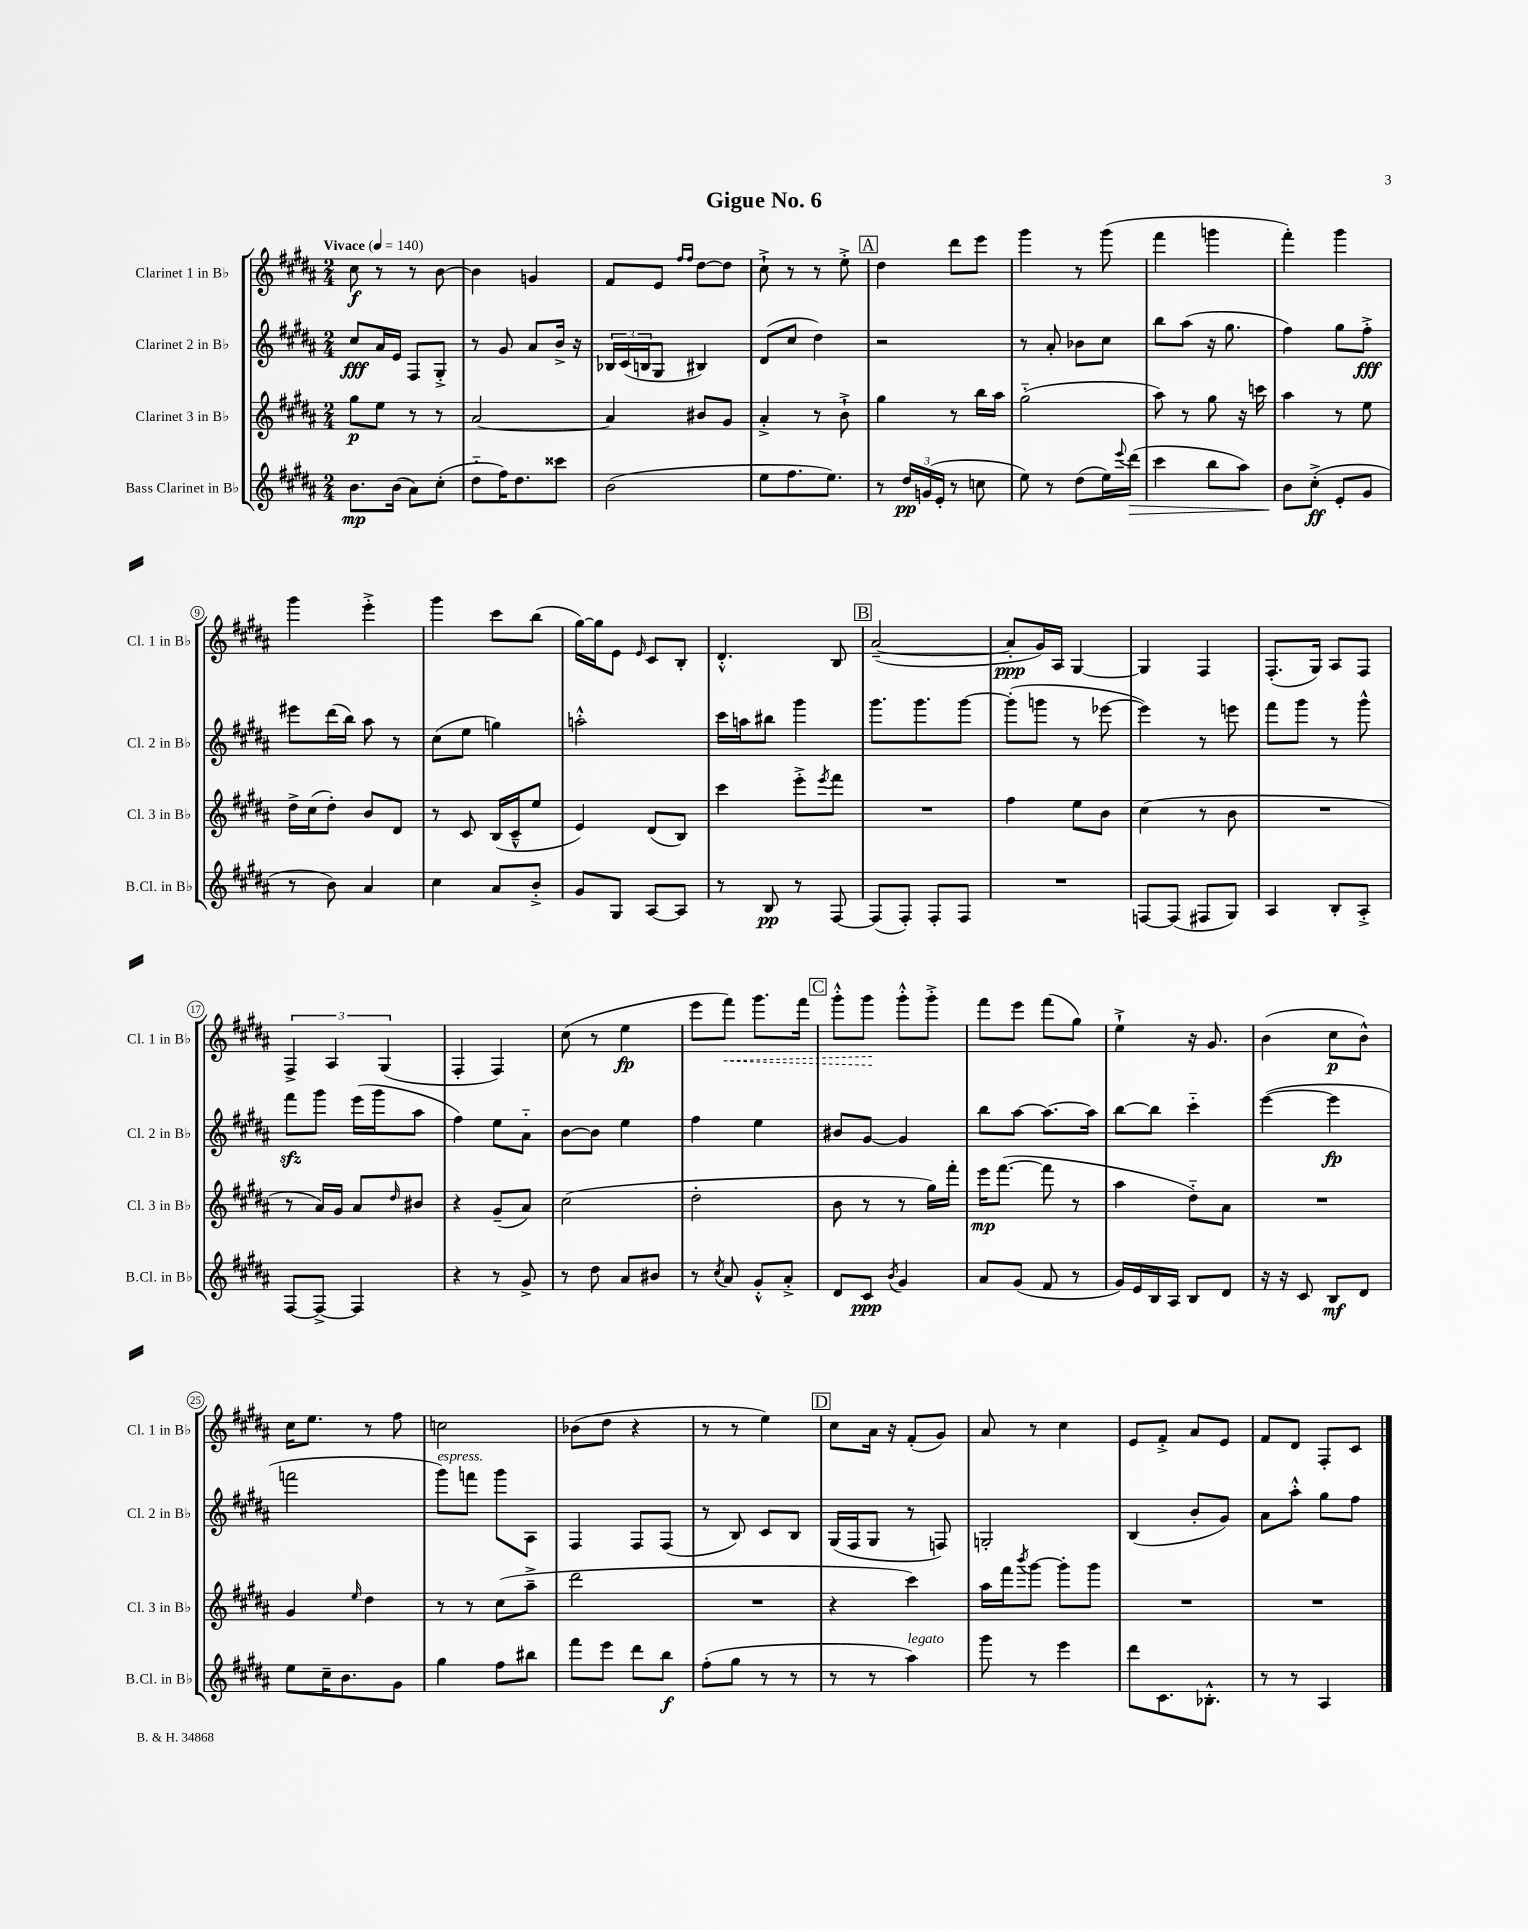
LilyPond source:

\header { title = "Gigue No. 6" }
<<
\new StaffGroup <<
\new Staff = "s0" \with { instrumentName = "Clarinet 1 in Bb" shortInstrumentName = "Cl. 1 in Bb" } {
    \clef treble \key b \major \numericTimeSignature \time 2/4 \tempo "Vivace" 4 = 140
    cis''8\f r8 r8 b'8~ |
    b'4 g'4 |
    fis'8 e'8 \grace { fis''16 fis''16 } dis''8~ dis''8 |
    cis''8-!-> r8 r8 e''8-.-> |
    \mark \markup { \box "A" } dis''4 dis'''8 e'''8 |
    gis'''4 r8 gis'''8( |
    fis'''4 g'''4 |
    fis'''4-.) gis'''4 |
    gis'''4 e'''4-.-> |
    gis'''4 cis'''8 b''8( |
    gis''16~) gis''16 e'8 \grace { e'16 } cis'8 b8-. |
    dis'4.-.-^ b8 |
    \mark \markup { \box "B" } ais'2~--( |
    ais'8-.\ppp gis'16) ais16 gis4~ |
    gis4 fis4 |
    fis8.-.( gis16) ais8 fis8 |
    \tuplet 3/2 { fis4-> ais4 gis4( } |
    fis4-. fis4) |
    cis''8( r8 e''4\fp |
    e'''8 \once \override Hairpin.style = #'dashed-line fis'''8\<) gis'''8. fis'''16 |
    \mark \markup { \box "C" } gis'''8-.-^ gis'''8\! gis'''8-.-^ gis'''8-.-> |
    fis'''8 e'''8 fis'''8( gis''8) |
    e''4-!-> r16 gis'8. |
    b'4( cis''8\p b'8-^) |
    cis''16 e''8. r8 fis''8 |
    c''2 |
    bes'8( dis''8 r4 |
    r8 r8 e''4) |
    \mark \markup { \box "D" } cis''8 ais'16 r16 fis'8-.( gis'8) |
    ais'8 r8 cis''4 |
    e'8 fis'8-.-> ais'8 e'8 |
    fis'8 dis'8 fis8-. cis'8 \bar "|." |
}
\new Staff = "s1" \with { instrumentName = "Clarinet 2 in Bb" shortInstrumentName = "Cl. 2 in Bb" } {
    \clef treble \key b \major \numericTimeSignature \time 2/4
    cis''8\fff ais'16 e'16 fis8 gis8-.-> |
    r8 gis'8 ais'8 b'16-> r16 |
    \tuplet 3/2 { bes16 cis'16( b16 } gis8 bis4) |
    dis'8( cis''8 dis''4) |
    \mark \markup { \box "A" } r2 |
    r8 ais'8-. bes'8 cis''8 |
    b''8 ais''8( r16 gis''8. |
    fis''4) gis''8 fis''8-.->\fff |
    eis'''8 dis'''16( b''16) ais''8 r8 |
    cis''8( e''8 g''4) |
    a''2-.-^ |
    cis'''16 a''16 bis''8 gis'''4 |
    \mark \markup { \box "B" } gis'''8. gis'''8. gis'''8~ |
    gis'''8-.( g'''8 r8 ees'''8~ |
    ees'''4) r8 e'''8 |
    fis'''8 gis'''8 r8 gis'''8-^ |
    fis'''8\sfz gis'''8 e'''16( gis'''16 ais''8 |
    fis''4) e''8 ais'8-_ |
    b'8~ b'8 e''4 |
    fis''4 e''4 |
    \mark \markup { \box "C" } bis'8 gis'8~ gis'4 |
    b''8 ais''8~ ais''8.~ ais''16 |
    b''8~ b''8 cis'''4-_ |
    e'''4~( e'''4\fp |
    f'''2 |
    gis'''8^\markup { \italic "espress." }) f'''8 gis'''8 ais8 |
    fis4 fis8 fis8( |
    r8 b8) cis'8 b8 |
    \mark \markup { \box "D" } gis16( fis16 gis8 r8 f8) |
    g2-. |
    b4( b'8-. gis'8) |
    ais'8 ais''8-.-^ gis''8 fis''8 \bar "|." |
}
\new Staff = "s2" \with { instrumentName = "Clarinet 3 in Bb" shortInstrumentName = "Cl. 3 in Bb" } {
    \clef treble \key b \major \numericTimeSignature \time 2/4
    gis''8\p e''8 r8 r8 |
    ais'2~ |
    ais'4 bis'8 gis'8 |
    ais'4-.-> r8 b'8-!-> |
    \mark \markup { \box "A" } gis''4 r8 b''16 ais''16 |
    gis''2-_( |
    ais''8) r8 gis''8 r16 c'''16 |
    ais''4 r8 e''8 |
    dis''16-> cis''16( dis''8-.) b'8 dis'8 |
    r8 cis'8 b16( cis'16---^ e''8 |
    e'4) dis'8( b8) |
    cis'''4 e'''8-.-> \acciaccatura { e'''8 } fis'''8 |
    \mark \markup { \box "B" } R2 |
    fis''4 e''8 b'8 |
    cis''4( r8 b'8 |
    R2 |
    r8 ais'16) gis'16 ais'8 \grace { dis''16 } bis'8 |
    r4 gis'8--( ais'8) |
    cis''2( |
    dis''2-. |
    \mark \markup { \box "C" } b'8 r8 r8 gis''16) fis'''16-. |
    e'''16\mp fis'''8.~( fis'''8 r8 |
    ais''4 dis''8-_) ais'8 |
    R2 |
    gis'4 \grace { e''16 } dis''4 |
    r8 r8 cis''8( ais''8---> |
    dis'''2 |
    R2 |
    \mark \markup { \box "D" } r4 cis'''4) |
    ais''16 fis'''16 \acciaccatura { b'''8 } gis'''8~ gis'''8-. gis'''8 |
    R2 |
    R2 \bar "|." |
}
\new Staff = "s3" \with { instrumentName = "Bass Clarinet in Bb" shortInstrumentName = "B.Cl. in Bb" } {
    \clef treble \key b \major \numericTimeSignature \time 2/4
    b'8.\mp b'16( ais'8) cis''8-.( |
    dis''8-_ fis''16) dis''8. cisis'''8 |
    b'2( |
    e''8 fis''8. e''8.) |
    \mark \markup { \box "A" } r8 \tuplet 3/2 { dis''16\pp g'16( e'16-. } r8 c''8 |
    e''8) r8 dis''8( e''16) \appoggiatura { e'''8 } dis'''16\>( |
    cis'''4 b''8 ais''8) |
    b'8\! cis''8-.->\ff( e'8-. gis'8 |
    r8 b'8) ais'4 |
    cis''4 ais'8 b'8-.-> |
    gis'8 gis8 ais8~ ais8 |
    r8 b8\pp r8 fis8~ |
    \mark \markup { \box "B" } fis8( fis8-.) fis8-. fis8 |
    R2 |
    f8~ f8( fis8 gis8) |
    ais4 b8-. ais8-.-> |
    fis8~ fis8~-> fis4 |
    r4 r8 gis'8-> |
    r8 dis''8 ais'8 bis'8 |
    r8 \acciaccatura { cis''8 } ais'8 gis'8-.-^ ais'8-.-> |
    \mark \markup { \box "C" } dis'8 cis'8\ppp \acciaccatura { b'8 } gis'4 |
    ais'8 gis'8( fis'8 r8 |
    gis'16) e'16 b16 ais16 b8 dis'8 |
    r16 r16 cis'8 b8\mf dis'8 |
    e''8 cis''16-- b'8. gis'8 |
    gis''4 fis''8 bis''8 |
    fis'''8 e'''8 dis'''8 b''8\f |
    fis''8-.( gis''8 r8 r8 |
    \mark \markup { \box "D" } r8 r8 ais''4^\markup { \italic "legato" }) |
    gis'''8 r8 e'''4 |
    dis'''8 cis'8. bes8.-.-^ |
    r8 r8 ais4 \bar "|." |
}
>>
>>
\layout { \context { \Score \override BarNumber.stencil = #(make-stencil-circler 0.1 0.3 ly:text-interface::print) } }
